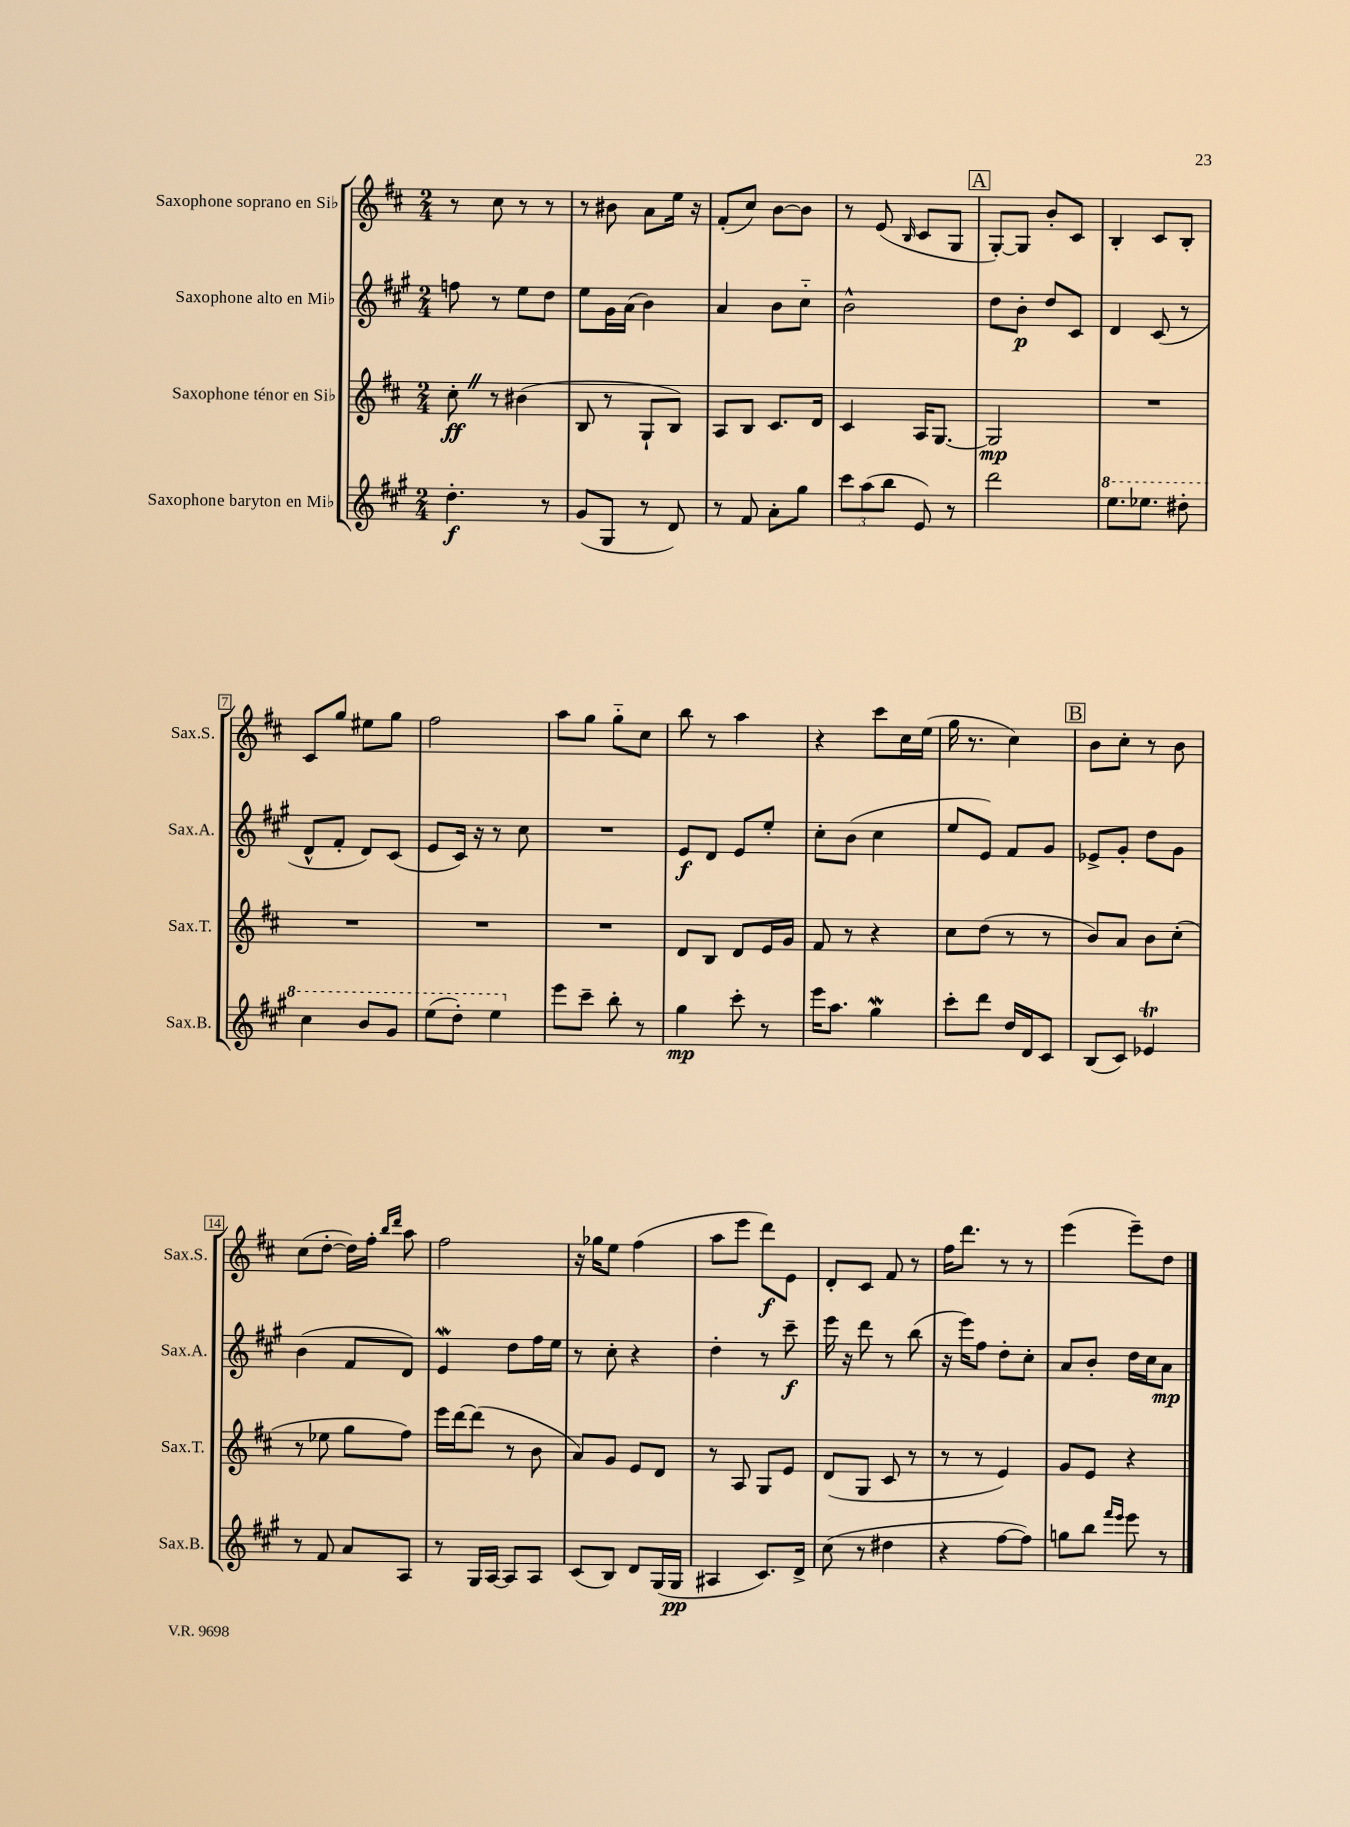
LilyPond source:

<<
\new StaffGroup <<
\new Staff = "s0" \with { instrumentName = "Saxophone soprano en Sib" shortInstrumentName = "Sax.S." } {
    \clef treble \key d \major \numericTimeSignature \time 2/4
    \autoBeamOff r8 cis''8 r8 r8 |
    r8 bis'8 a'8[ e''16] r16 |
    fis'8[-.( cis''8]) b'8[~ b'8] |
    r8 e'8( \grace { b16 } cis'8[ g8] |
    \mark \markup { \box "A" } g8[~-.) g8] b'8[-. cis'8] |
    b4-. cis'8[ b8]-. |
    cis'8[ g''8] eis''8[ g''8] |
    fis''2 |
    a''8[ g''8] g''8[-_ cis''8] |
    b''8 r8 a''4 |
    r4 cis'''8[ cis''16 e''16]( |
    g''16 r8. cis''4) |
    \mark \markup { \box "B" } b'8[ cis''8]-. r8 b'8 |
    cis''8[( d''8]~-. d''16[) fis''16]-. \grace { b''16[ d'''16] } a''8 |
    fis''2 |
    r16 ges''16[ e''8] fis''4( |
    a''8[ e'''8] d'''8[\f) e'8] |
    d'8[-. cis'8] fis'8 r8 |
    fis''16[ d'''8.] r8 r8 |
    e'''4( e'''8[--) d''8] \bar "|." |
}
\new Staff = "s1" \with { instrumentName = "Saxophone alto en Mib" shortInstrumentName = "Sax.A." } {
    \clef treble \key a \major \numericTimeSignature \time 2/4
    \autoBeamOff f''8 r8 e''8[ d''8] |
    e''8[ gis'16 a'16]( b'4) |
    a'4 b'8[ cis''8]-_ |
    b'2-^ |
    \mark \markup { \box "A" } d''8[ b'8]-.\p d''8[ cis'8] |
    d'4 cis'8( r8 |
    d'8[-^ fis'8]-. d'8[) cis'8]( |
    e'8[ cis'16]) r16 r8 cis''8 |
    R2 |
    e'8[\f d'8] e'8[ e''8]-. |
    cis''8[-. b'8]( cis''4 |
    e''8[ e'8]) fis'8[ gis'8] |
    \mark \markup { \box "B" } ees'8[-> gis'8]-. d''8[ gis'8] |
    b'4( fis'8[ d'8]) |
    e'4\mordent d''8[ fis''16 e''16] |
    r8 cis''8-. r4 |
    d''4-. r8 cis'''8--\f |
    e'''16 r16 d'''8 r8 b''8( |
    r16 e'''16[) fis''8] d''8[-. cis''8]-. |
    a'8[ b'8]-. d''16[ cis''16 a'8]\mp \bar "|." |
}
\new Staff = "s2" \with { instrumentName = "Saxophone ténor en Sib" shortInstrumentName = "Sax.T." } {
    \clef treble \key d \major \numericTimeSignature \time 2/4
    \autoBeamOff cis''8-.\ff \once \override BreathingSign.text = \markup { \musicglyph "scripts.caesura.straight" } \breathe r8 bis'4( |
    b8 r8 g8[-! b8]) |
    a8[ b8] cis'8.[ d'16] |
    cis'4 a16[ g8.]~ |
    \mark \markup { \box "A" } g2\mp |
    R2 |
    R2 |
    R2 |
    R2 |
    d'8[ b8] d'8[ e'16 g'16] |
    fis'8 r8 r4 |
    cis''8[ d''8]( r8 r8 |
    \mark \markup { \box "B" } b'8[) a'8] b'8[ cis''8]-.( |
    r8 ees''8 g''8[ fis''8]) |
    e'''16[ d'''16~ d'''8]( r8 b'8 |
    a'8[) g'8] e'8[ d'8] |
    r8 a8 g8[ e'8] |
    d'8[( g8] cis'8 r8 |
    r8 r8 e'4) |
    g'8[ e'8] r4 \bar "|." |
}
\new Staff = "s3" \with { instrumentName = "Saxophone baryton en Mib" shortInstrumentName = "Sax.B." } {
    \clef treble \key a \major \numericTimeSignature \time 2/4
    \autoBeamOff d''4.-.\f r8 |
    gis'8[( gis8] r8 d'8) |
    r8 fis'8 a'8[-. gis''8] |
    \tuplet 3/2 { cis'''8[ a''8( b''8] } e'8) r8 |
    \mark \markup { \box "A" } d'''2 |
    \ottava #1 e'''8.[ ees'''8.] dis'''8-. |
    cis'''4 b''8[ gis''8] |
    e'''8[( d'''8]-.) e'''4 \ottava #0 |
    e'''8[ cis'''8]-- b''8-. r8 |
    gis''4\mp cis'''8-. r8 |
    e'''16[ a''8.] gis''4\mordent |
    cis'''8[-. d'''8] d''16[ d'16 cis'8] |
    \mark \markup { \box "B" } b8[( cis'8]) ees'4\trill |
    r8 fis'8 a'8[ a8] |
    r8 gis16[ a16]~ a8[ a8] |
    cis'8[( b8]) d'8[ gis16( gis16]\pp |
    ais4 cis'8.[) d'16]-> |
    cis''8( r8 dis''4 |
    r4 fis''8[~ fis''8]) |
    g''8[ b''8] \grace { fis'''16[ e'''16] } e'''8 r8 \bar "|." |
}
>>
>>
\layout { \context { \Score \override BarNumber.stencil = #(make-stencil-boxer 0.1 0.3 ly:text-interface::print) } }
